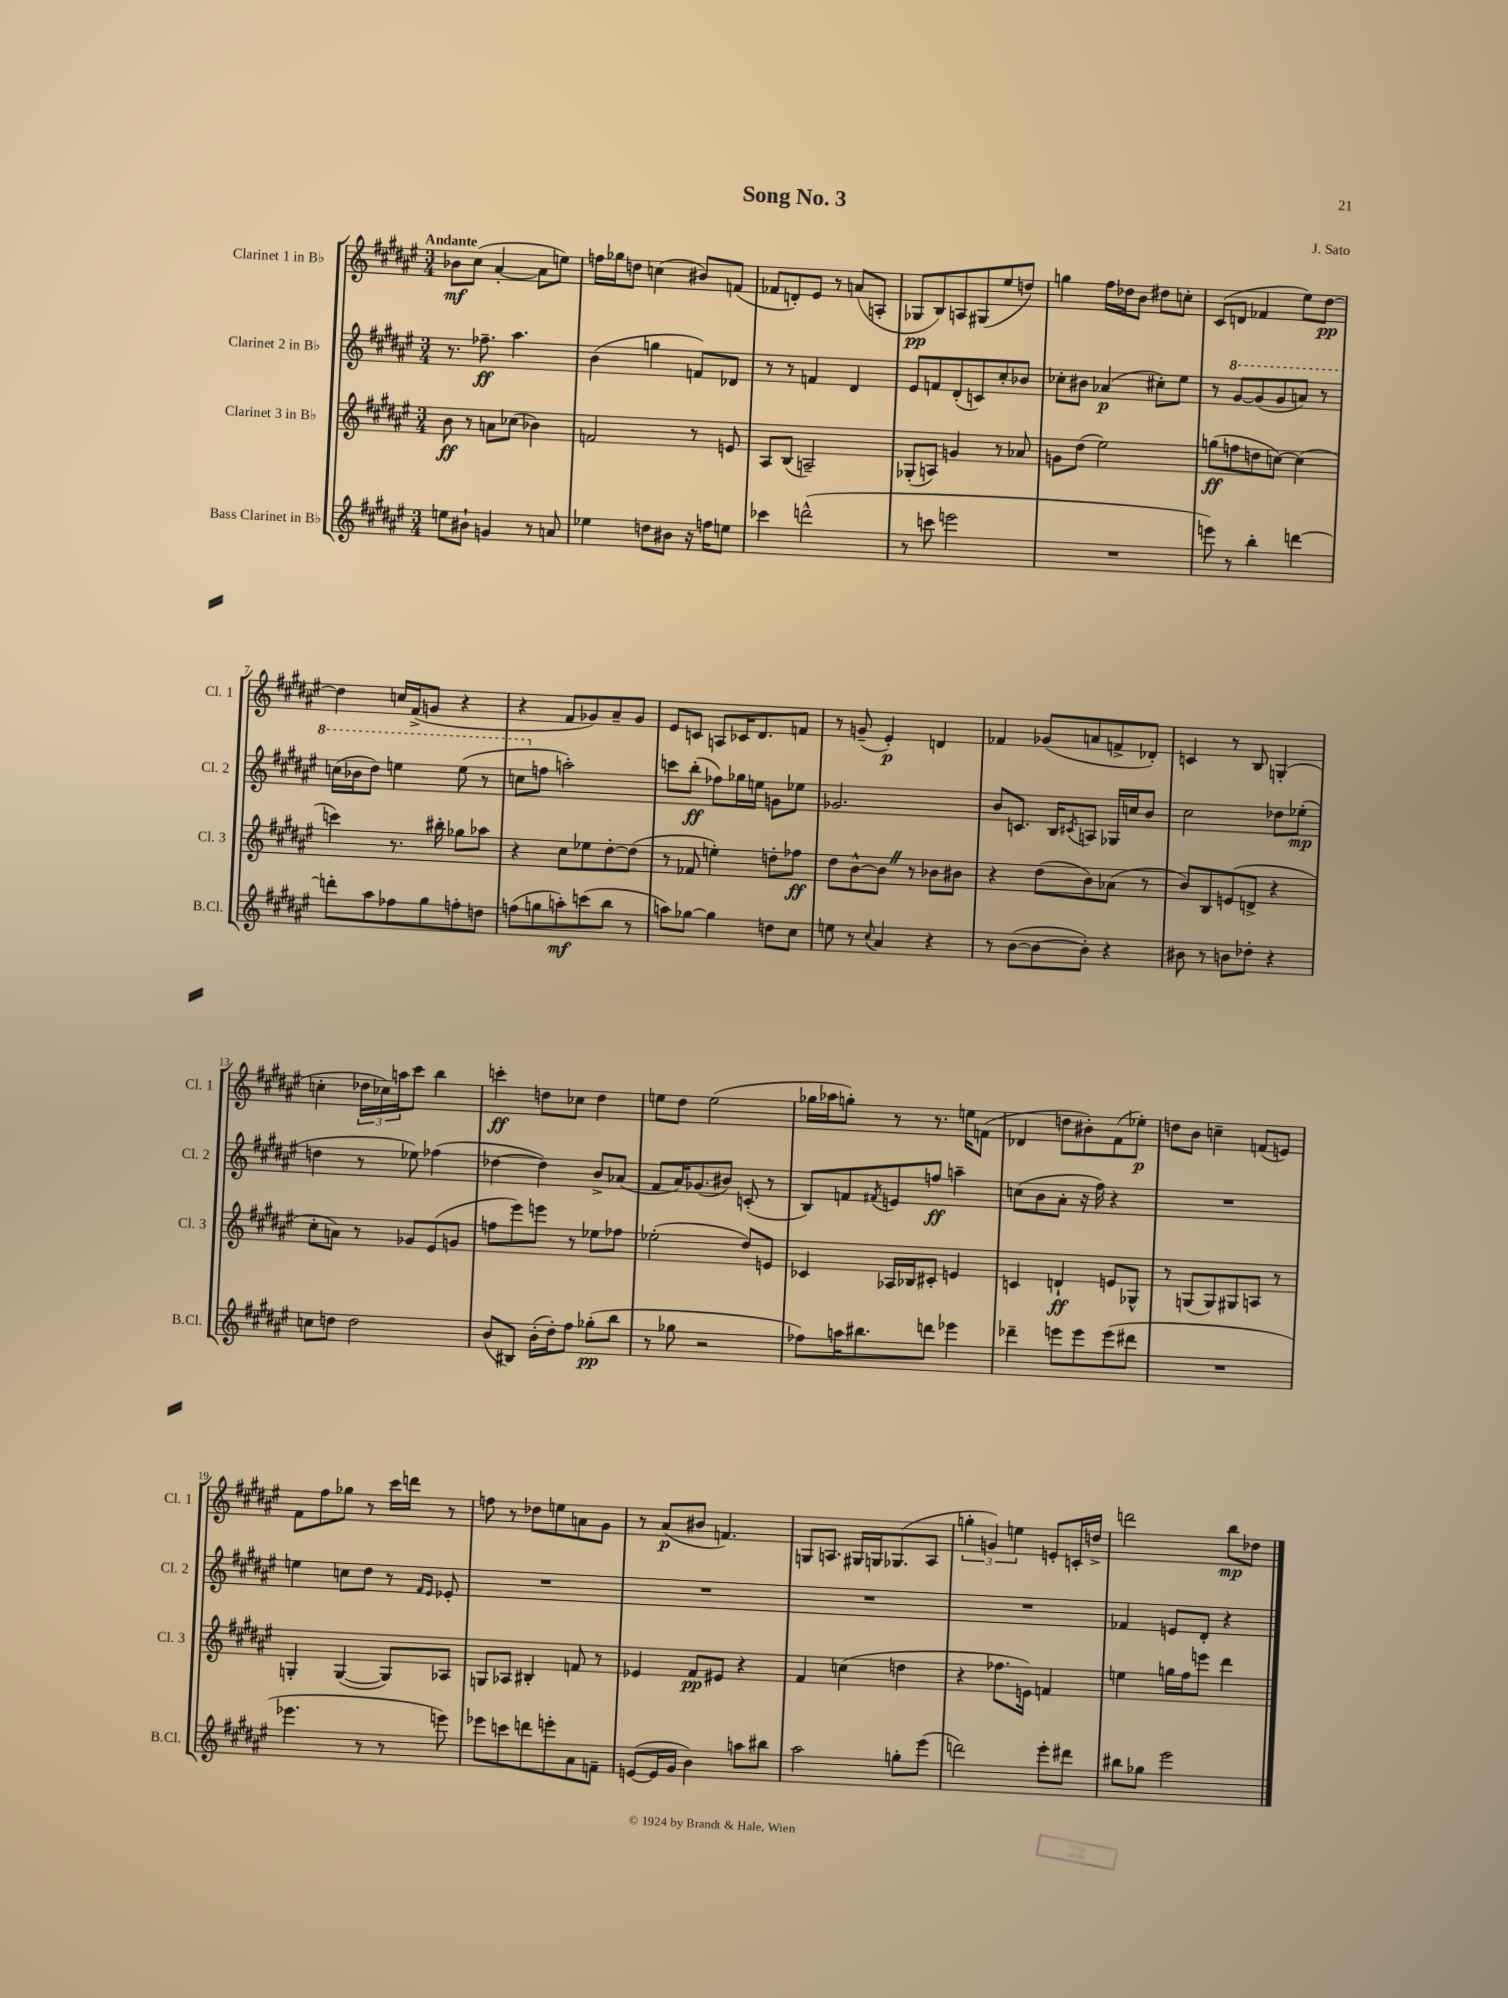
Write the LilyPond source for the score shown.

\header { title = "Song No. 3" composer = "J. Sato" }
<<
\new StaffGroup <<
\new Staff = "s0" \with { instrumentName = "Clarinet 1 in Bb" shortInstrumentName = "Cl. 1" } {
    \clef treble \key fis \major \numericTimeSignature \time 3/4 \tempo "Andante"
    bes'8\mf cis''8( ais'4~-. ais'8 e''8) |
    f''16 ges''16 d''8 c''4( bis'8) f'8( |
    fes'8 d'8-.) eis'8 r8 a'8( a8-. |
    ges8\pp b8) a8 gis8( eis''8 d''8) |
    g''4 fis''16 des''16 b'8 dis''8 c''8-. |
    cis'8( d'8 fes'4 eis''8) dis''8~\pp |
    dis''4 c''16 fis'16->( g'8 r4 |
    r4 fis'8 ges'8) ais'8-- ges'8 |
    eis'8 c'8 a8 ces'16 dis'8. f'8 |
    r8 g'8--( eis'4-.\p) d'4 |
    fes'4 ges'8( a'8 f'8-> des'8-.) |
    c'4 r8 b8 g4-.( |
    c''4-. \tuplet 3/2 { des''16 ces''16) a''16 } cis'''8 b''4 |
    c'''4-.\ff d''8 ces''8 d''4 |
    e''8 dis''8 e''2( |
    ges''16 aes''16 g''8-.) r8 r8. e''16 f'8( |
    des'4 d''8 bis'8-.) fis'8( ees''8-.\p) |
    d''8 b'8 c''4-- f'8( e'8) |
    fis'8 fis''8 ges''8 r8 cis'''16 d'''16 r8 |
    f''8 r8 des''8 e''8 a'8 gis'8 |
    r8 ais'8\p( bis'8 f'4.) |
    g8 a8. gis16 g16 ges8.( a8 |
    \tuplet 3/2 { g''4-. g'4) e''4 } e'8-. c'16-. d''16-> |
    d'''2 b''8\mp des''8 \bar "|." |
}
\new Staff = "s1" \with { instrumentName = "Clarinet 2 in Bb" shortInstrumentName = "Cl. 2" } {
    \clef treble \key fis \major \numericTimeSignature \time 3/4
    r8. fes''8.--\ff ais''4. |
    b'4( g''4 f'8) des'8 |
    r8 r8 f'4 dis'4 |
    eis'8 f'8 dis'8-.( c'8) cis''8-. bes'8 |
    ces''8-. bis'8 aes'4\p( cis''8-.) eis''8 |
    r8 \ottava #1 gis''8~ gis''8( gis''8 a''8) r8 |
    c'''16( bes''16 dis'''8) e'''4 e'''8( r8 |
    c'''8 \ottava #0 f''8 a''2-.) |
    c'''8 b''8-.\ff( fes''8) ges''16 e''16 g'8 ees''8 |
    ges'2. |
    b'8 c'8. b16 \acciaccatura { cis'8 } a8 ges16 c''16 b'8 |
    cis''2 des''8 ees''8-.\mp( |
    d''4 r8 ees''8) fes''4( |
    des''4~ des''4) b'8-> aes'8( |
    fis'8 ais'16) ges'8.( bis'8) c'8-.( r8 |
    b8) f'8 \acciaccatura { fis'8 } e'8 f''8\ff a''4-- |
    c''8( b'8 ais'8-. r16 fis''16) r4 |
    R2. |
    e''4 c''8 dis''8 r8 \grace { fis'16 eis'16 } ees'8-. |
    R2. |
    R2. |
    R2. |
    R2. |
    fes'4 e'8 dis'8-. r4 \bar "|." |
}
\new Staff = "s2" \with { instrumentName = "Clarinet 3 in Bb" shortInstrumentName = "Cl. 3" } {
    \clef treble \key fis \major \numericTimeSignature \time 3/4
    b'8\ff r8 a'8 ces''8( bes'4) |
    f'2 r8 e'8 |
    ais8 b8( a2--) |
    ges8-.( a8) g'4 r8 aes'8 |
    g'8 dis''8( eis''2) |
    g''8\ff( f''8 d''8 c''8~) c''4( |
    c'''4) r8. bis''16-. ges''8 aes''8 |
    r4 cis''8 ees''8 dis''8~-. dis''8( |
    r8 fes'8 e''4-.) d''8-. fes''8\ff |
    dis''8 b'8~-^ b'8 \once \override BreathingSign.text = \markup { \musicglyph "scripts.caesura.straight" } \breathe r8 bes'8 bis'8 |
    r4 dis''8( b'8) aes'8( r8 |
    b'8) b8 e'8( d'8-> r4 |
    cis''8-. a'8) r8 ges'8 eis'8( g'8 |
    f''8 eis'''8) e'''8 r8 ees''8 fes''8 |
    ees''2-.( dis''8) e'8 |
    ces'4 aes16 bes16 cis'8-. e'4 |
    c'4 d'4-!\ff e'8 ges8-^ |
    r8 g8( g8) gis8 a8 r8 |
    g4-. g4~( g8) aes8 |
    g8 aes8 bis4-. f'8 r8 |
    ees'4 fis'8\pp eis'8 r4 |
    fis'4 c''4( d''4 |
    r4 fes''8. e'16) f'4 |
    e''4 g''16 fis''16 e'''8 dis'''4 \bar "|." |
}
\new Staff = "s3" \with { instrumentName = "Bass Clarinet in Bb" shortInstrumentName = "B.Cl." } {
    \clef treble \key fis \major \numericTimeSignature \time 3/4
    e''8 bis'8-! g'4 r8 a'8 |
    ees''4 d''8 bis'8 r16 f''16 e''8 |
    ces'''4 d'''2-^( |
    r8 c'''8 e'''2 |
    R2. |
    e'''8) r8 b''4-. d'''4~ |
    d'''8-. ais''8 fes''8 gis''8 f''8-. d''8 |
    f''8( g''8 a''8-.\mf) c'''8( b''8 r8 |
    a''8) ges''8~ ges''4 d''8 cis''8 |
    e''8 r8 \appoggiatura { cis''8 } ais'4 r4 |
    r8 b'8~( b'8~ b'8-.) r4 |
    bis'8 r8 b'8 des''8-. r4 |
    c''8 d''8 d''2 |
    b'8( bis8) b'16-.( dis''16-.) fis''8 ges''8-.\pp( b''8 |
    r8 ges''8 r2 |
    fes''8) a''16 bis''8. d'''8 ees'''4 |
    des'''4-- e'''8 e'''8 e'''8( dis'''8 |
    R2. |
    ees'''4. r8 r8 e'''8) |
    ees'''8 c'''8 d'''8 e'''8-. ais'8 f'8-- |
    e'8~( e'16 gis'16 b'4) a''8 bis''8 |
    ais''2 g''8-. eis'''8( |
    d'''2) eis'''8-. dis'''8 |
    bis''8 ges''8 eis'''2 \bar "|." |
}
>>
>>
